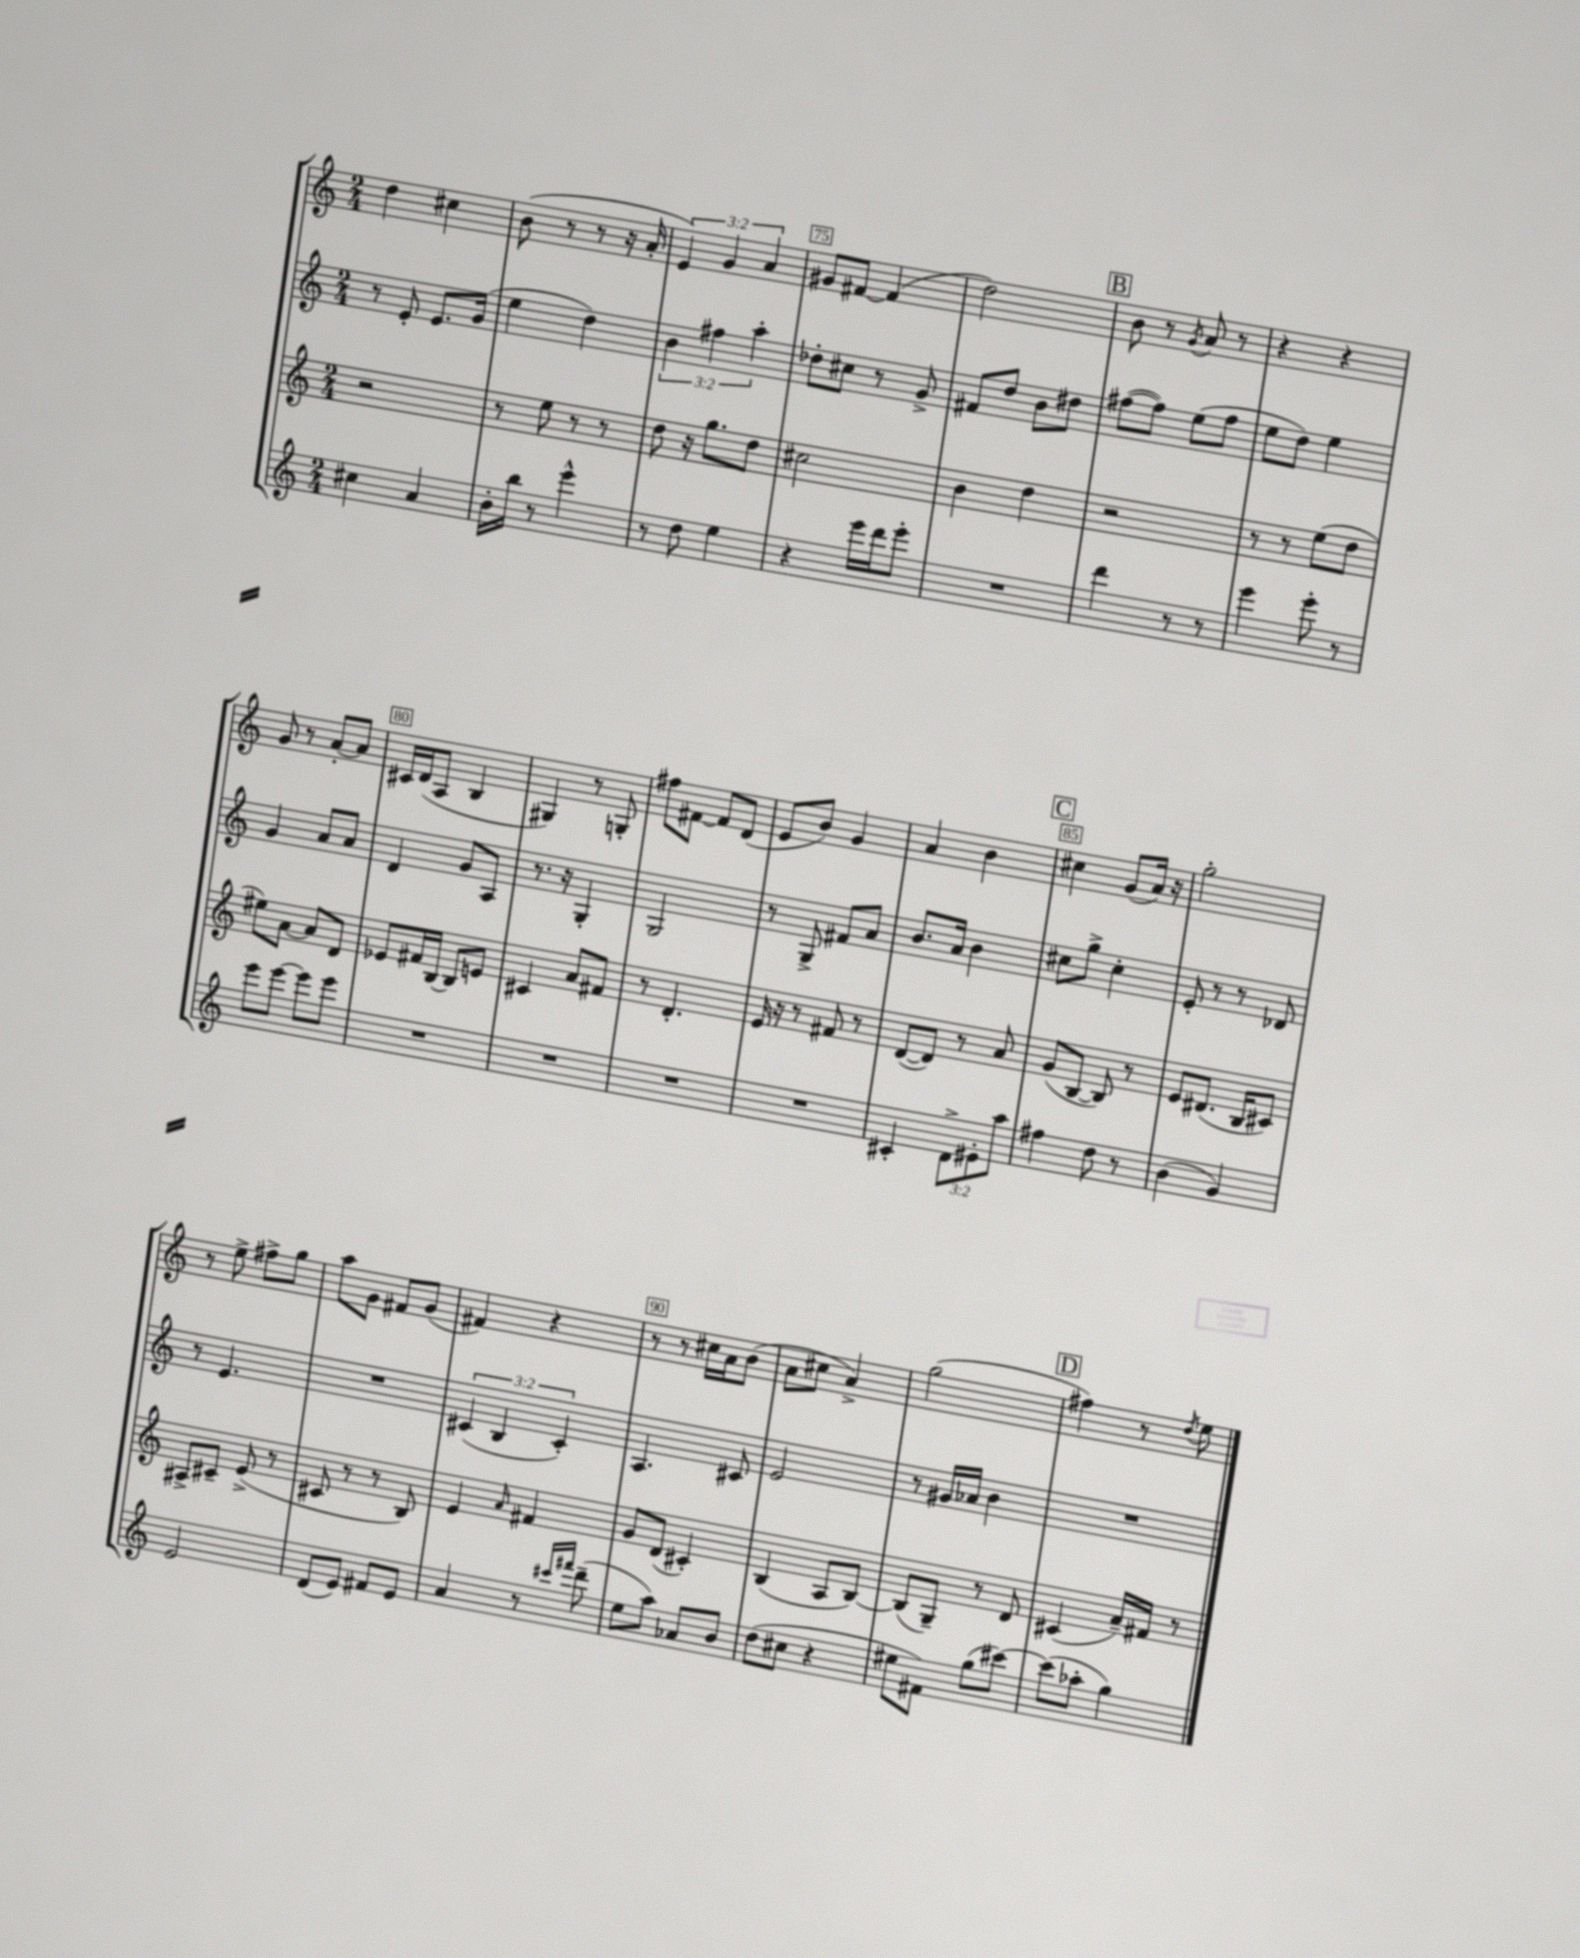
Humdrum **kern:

**kern	**kern	**kern	**kern
*staff4	*staff3	*staff2	*staff1
*clefG2	*clefG2	*clefG2	*clefG2
*k[]	*k[]	*k[]	*k[]
*M2/4	*M2/4	*M2/4	*M2/4
4cc#	2r	8r	4dd
.	.	8e'	.
4a	.	8.e	4cc#
.	.	(16g	.
=	=	=	=
16b'	8r	4ee	(8b
16bb	.	.	.
8r	8ee	.	8r
4eee^^	8r	4dd)	8r
.	8r	.	16r
.	.	.	16a'
=	=	=	=
8r	8dd	6b	6e)
8dd	16r	.	.
.	.	6ff#	6g
.	8.gg	.	.
4ee	.	.	.
.	.	6aa'	6a
.	8dd	.	.
=	=	=	=
4r	2cc#	8dd-'	8g#
.	.	8cc#	[8f#
16eee	.	8r	(4f#]
16ddd	.	.	.
8eee'	.	8g^	.
=	=	=	=
2r	4b	8f#	2dd)
.	.	8dd	.
.	4dd	8b	.
.	.	8dd#	.
=	=	=	=
4ddd	2r	([8ff#	8b
.	.	8ff#])	8r
.	.	.	8qg
8r	.	(8ee	8a
8r	.	8ff#	8r
=	=	=	=
4eee	8r	8ee	4r
.	8r	8dd)	.
8eee'	(8ee	4ee	4r
8r	8dd	.	.
=	=	=	=
8eee	8ee#)	4g	8g
[8eee	[8a	.	8r
8eee]	8a]	8a	[8a'
8eee	8d	8a	8a]
=	=	=	=
2r	8e-	4d	16c#
.	.	.	(16d
.	16f#	.	8A
.	[16B	.	.
.	8B]	8g	4B
.	8e	8A	.
=	=	=	=
2r	4c#	8.r	4G#)
.	.	16r	.
.	8a	4G'	8r
.	8f#	.	8G'
=	=	=	=
2r	8r	2G	8ff#
.	4.d'	.	[8f#
.	.	.	8f#]
.	.	.	(8d
=	=	=	=
2r	16e	8r	8e
.	16r	.	.
.	8r	8G^	8b)
.	8f#	8f#	4g
.	8r	8a	.
=	=	=	=
4c#'	([8d	8.b	4a
.	8d])	.	.
.	.	16a	.
12d^	8r	4b	4b
12e#'	.	.	.
.	8a	.	.
12aa	.	.	.
=	=	=	=
4ff#	(8g	8cc#	4cc#
.	[8B	8gg^	.
8dd	8B])	4cc#'	(8g
8r	8r	.	16a)
.	.	.	16r
=	=	=	=
(4b	8e	8e'	2gg'
.	(8.d#	8r	.
4g)	.	8r	.
.	16B	.	.
.	8c#)	8d-	.
=	=	=	=
2e	8A#^	8r	8r
.	8c#~	4.e	8ee^
.	(8e^	.	8ff#^
.	8r	.	8gg
=	=	=	=
(8d	8c#	2r	8aa
8e)	8r	.	8g
8f#	8r	.	8f#
8e	8B)	.	(8g
=	=	=	=
4a	4e	(6c#	4f#)
.	.	6B	.
.	16qqa	.	.
8r	4f#	.	4r
.	.	6c#')	.
16qqccc#	.	.	.
16qqfff#	.	.	.
(8ddd~	.	.	.
=	=	=	=
8ee	8g	4.A	8r
8aa)	(8d	.	8r
8a-	4c#')	.	16cc#
.	.	.	16a
8b	.	8c#	(8b
=	=	=	=
(8dd	(4B	2e	8a
8cc#	.	.	8cc#
4r	8A	.	4a^)
.	[8B)	.	.
=	=	=	=
8ee#	(8B]	8r	(2gg
8f#)	8G~)	16g#	.
.	.	16a-	.
(8gg	8r	4b	.
[8ccc#)	8d	.	.
=	=	=	=
(8ccc#]	(4c#	2r	4ff#)
8aa-'	.	.	.
4gg)	16a~)	.	8r
.	16f#	.	.
.	.	.	8qdd
.	8r	.	8ee
==	==	==	==
*-	*-	*-	*-
